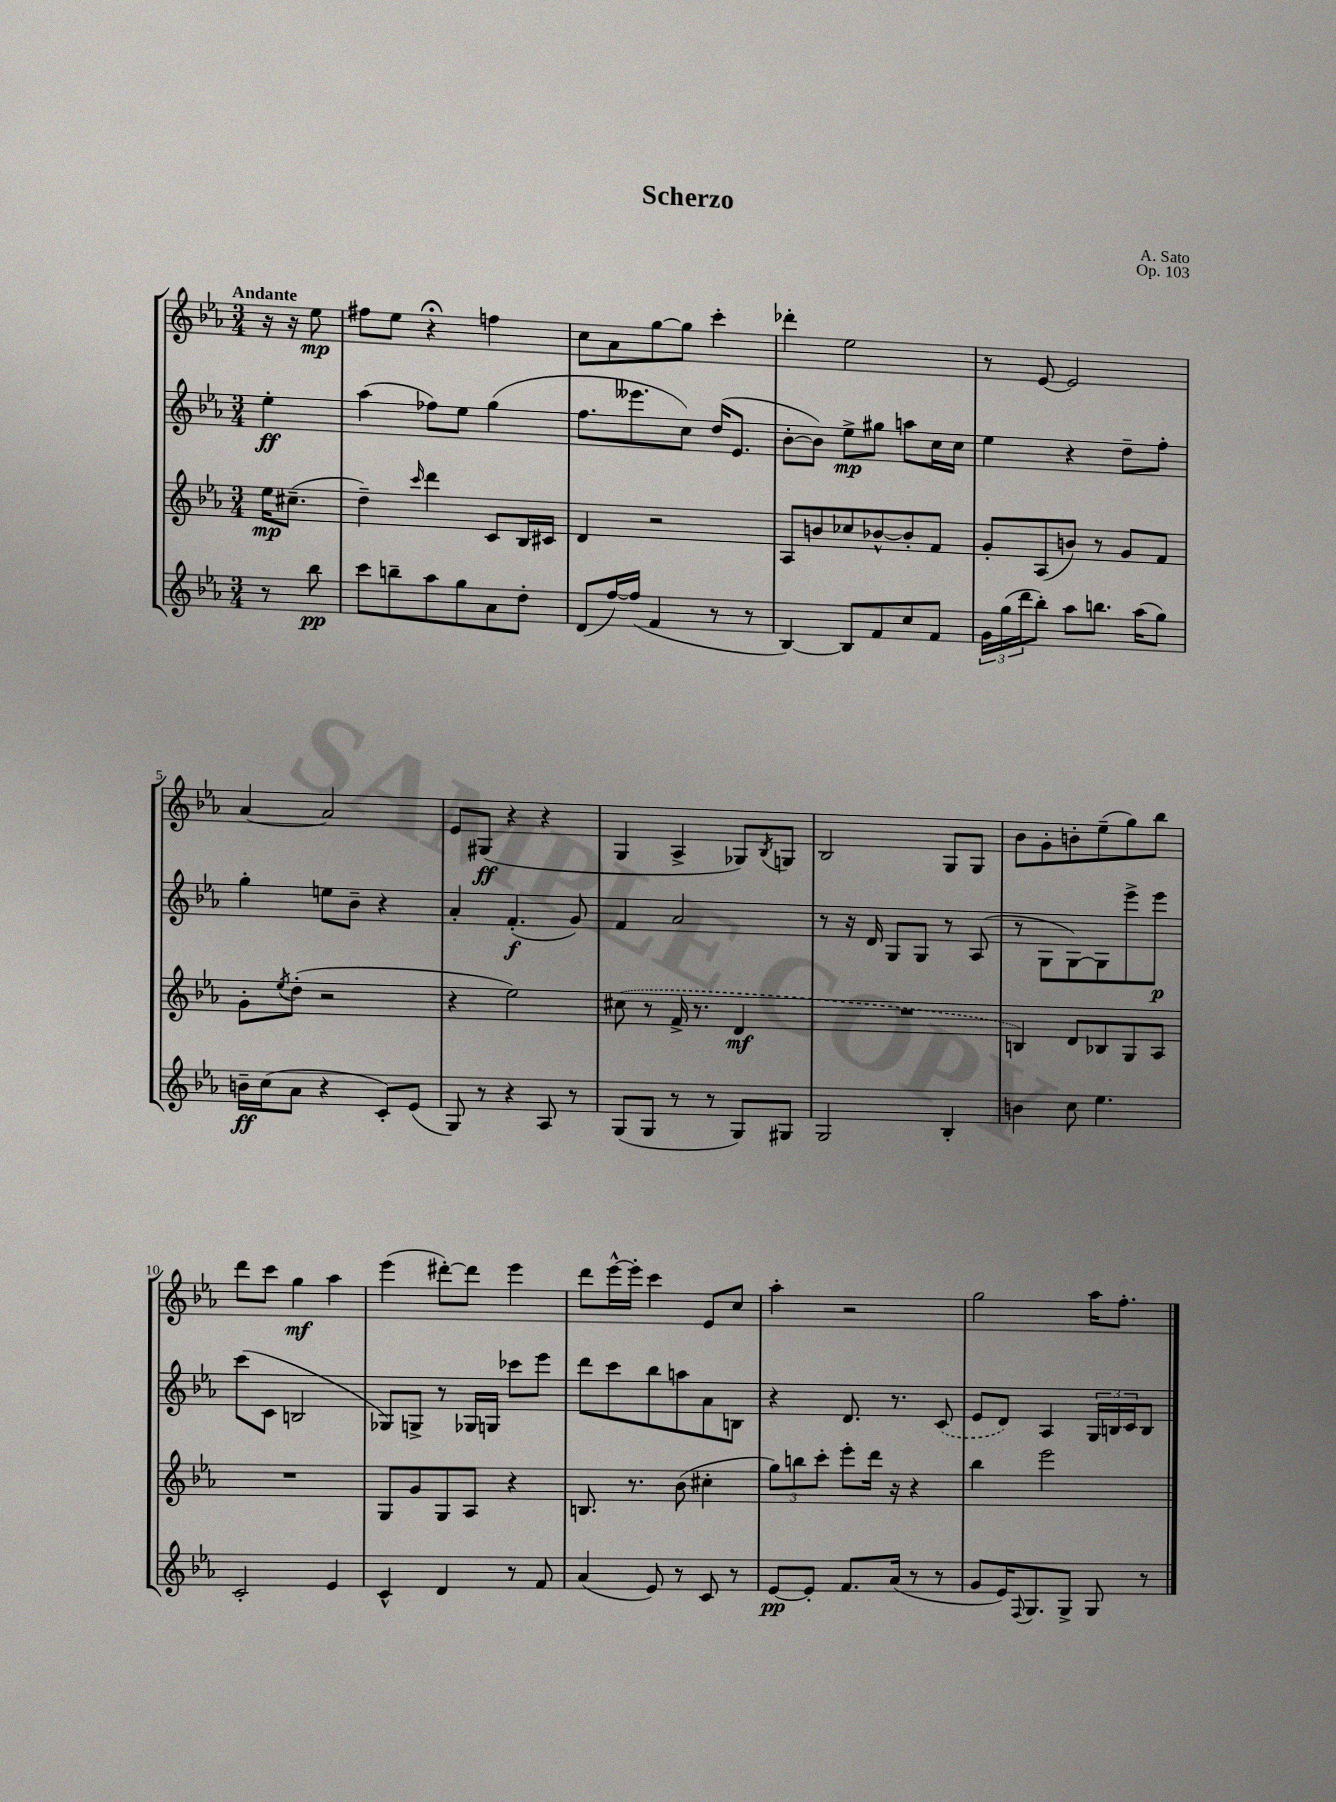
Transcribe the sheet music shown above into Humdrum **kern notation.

**kern	**kern	**kern	**kern
*staff4	*staff3	*staff2	*staff1
*clefG2	*clefG2	*clefG2	*clefG2
*k[b-e-a-]	*k[b-e-a-]	*k[b-e-a-]	*k[b-e-a-]
*M3/4	*M3/4	*M3/4	*M3/4
8r	16ee-\LK	4ee-'\	16r
.	(8.cc#~\J	.	16r
8bb-\	.	.	8ee-\
=	=	=	=
8ccc\L	4dd~\)	(4aa-\	8ff#\L
8bb~\	.	.	8ee-\J
.	16qqccc/	.	.
8aa-\	4ddd\	8ff-\L)	4r;
8gg\	.	8ee-\J	.
8a-\	8c/L	(4gg\	4ff\
8dd'\J	16B-/L	.	.
.	16c#/JJ	.	.
=	=	=	=
(8d/L	4d/	8.ff\L	8cc\L
[16ff/L)	.	.	8a-\
(16ff/]JJ	.	8.eee--\	.
4f/	2r	.	[8gg\
.	.	8cc\J)	8gg\]J
8r	.	(16dd/LK	4ccc'\
.	.	8.e-/J	.
8r	.	.	.
=	=	=	=
[4B-/)	8A-/L	[8b-'\L	4ddd-'\
.	8b/	8b-\]J)	.
8B-/]L	8cc-/	8ee-^\L	2ee-\
8f/	[8b-^^/	8gg#\J	.
8cc/	8b-'/]	8aa\L	.
8f/J	8f/J	16cc\L	.
.	.	16cc\JJ	.
=	=	=	=
24g\LL	8g'/L	4ee-\	8r
(24gg\	.	.	.
24ddd\J	.	.	.
8bb-'\J)	(8A-/	.	[8e-/
8aa-\L	8b/J)	4r	2e-/]
8.bb\J	8r	.	.
.	8g/L	8dd~\L	.
(16aa-\LK	.	.	.
8gg\J)	8f/J	8ff'\J	.
=	=	=	=
16b~\LL	8g'\L	4gg'\	[4a-/
(16cc\J	.	.	.
.	8qee-/	.	.
8a-\J	(8dd'\J	.	.
4r	2r	8ee\L	2a-/]
.	.	8b-~\J	.
8c'/L)	.	4r	.
(8e-/J	.	.	.
=	=	=	=
8G/)	4r	4a-'/	8e-/L
8r	.	.	(8G#/J
4r	2ee-\)	(4.f'/	4r
8A-/	.	.	4r
8r	.	8g/)	.
=	=	=	=
(8G/L	(8cc#\	4f/	4G/
8G/J	8r	.	.
8r	16f^/	2a-/	4A-^/
.	8.r	.	.
8r	.	.	.
8G/L)	4d/	.	8G-/L)
.	.	.	8qB-/
8G#/J	.	.	8G/J
=	=	=	=
2G/	2.r	8r	2B-/
.	.	16r	.
.	.	16d/	.
.	.	8G/L	.
.	.	8G/J	.
4B-'/	.	8r	8G/L
.	.	(8A-/	8G/J
=	=	=	=
4b\	4B/)	8r	8b-\L
.	.	8G\L	8g'\
8cc\	8d/L	[8G\)	8b'\
4.ee-\	8B-/	8G\]	(8ee-~\
.	8G/	8eee-^\	8gg\)
.	8A-/J	8eee-\J	8bb-\J
=	=	=	=
2c'/	2.r	(8ccc\L	8ddd\L
.	.	8c\J	8ccc\J
.	.	2B/	4gg\
4e-/	.	.	4aa-\
=	=	=	=
4c^^/	8G/L	8G-/L)	(4eee-\
.	8g/	8G^/J	.
4d/	8G/	8r	[8ddd#'\L)
.	8A-/J	16G-/LL	8ddd#\]J
.	.	16G/JJ	.
8r	4r	8ccc-\L	4eee-\
8f/	.	8eee-\J	.
=	=	=	=
(4a-/	8.B/	8ddd\L	8ddd\L
.	.	8ccc\	[16eee-^^\L
.	8.r	.	16eee-'\]JJ
8e-/)	.	8bb-\	4ccc\
8r	(8b-\	8aa\	.
8c/	4cc#'\	8a-\	8e-/L
8r	.	8B\J	8cc/J
=	=	=	=
[8e-/L	12gg\L)	4r	4aa-'\
.	12bb\	.	.
8e-'/]J	.	.	.
.	12ccc'\J	.	.
8.f/L	8eee-'\L	8.d/	2r
.	16ddd\Jk	.	.
(16a-/Jk	16r	8.r	.
8r	4r	.	.
8r	.	(8c/	.
=	=	=	=
8g/L	4bb-\	8e-/L	2gg\
16e-/K)	.	8d/J)	.
8qqF/	.	.	.
8.G/	.	.	.
.	2eee-\	4A-/	.
8G^/J	.	.	.
8G/	.	24G/LL	16aa-\LK
.	.	24B/	.
.	.	.	8.ff'\J
.	.	24c/J	.
8r	.	8B/J	.
==	==	==	==
*-	*-	*-	*-
